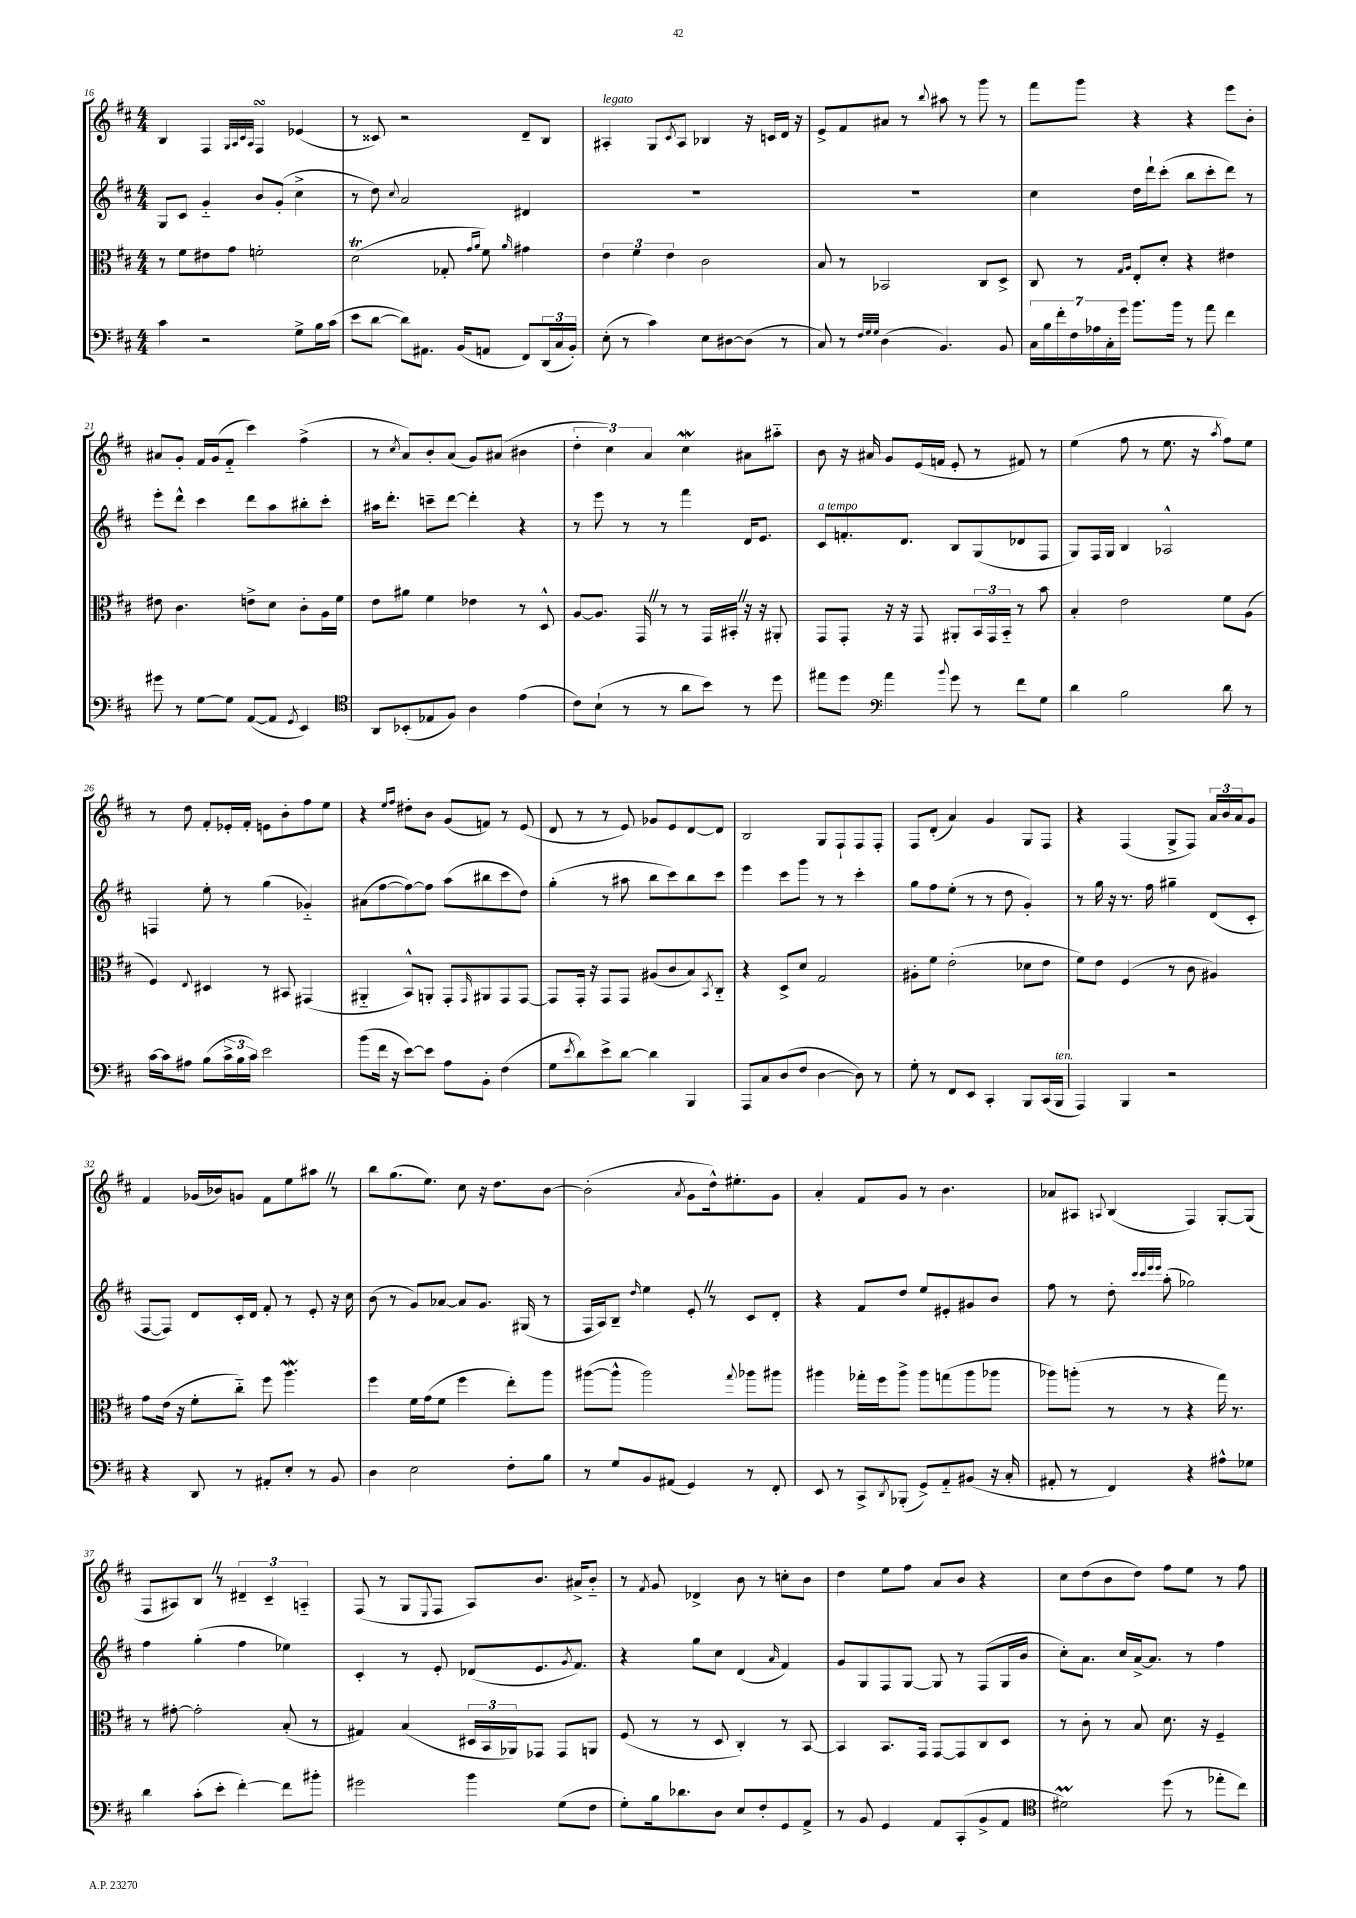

**kern	**kern	**kern	**kern
*part4	*part3	*part2	*part1
*staff4	*staff3	*staff2	*staff1
*clefF4	*clefC3	*clefG2	*clefG2
*k[f#c#]	*k[f#c#]	*k[f#c#]	*k[f#c#]
*M4/4	*M4/4	*M4/4	*M4/4
=16	=16	=16	=16
4c#\	8r	8G/L	4B/
.	8f#\L	8c#/J	.
2r	8e#X\	4g/	4F#/
.	8g\J	.	.
.	.	.	32qqG/LLL
.	.	.	32qqA/
.	.	.	32qqc#/
.	.	.	32qqA/JJJ
.	2fn'\	8b/L	4F#sSsS/
.	.	(8g'/J	.
8G^\L	.	4cc#^\	(4e-X/
16B\L	.	.	.
(16c#\JJ	.	.	.
=17	=17	=17	=17
8e\L	(2dT\	8r	8r
[8d\J	.	8dd\)	8c##X/)
.	.	8qqcc#/	.
8d\L])	.	2a/	2r
8.AA#X\J	.	.	.
.	8G-X'/	.	.
(16BB/KL	.	.	.
.	16qqg/LL	.	.
.	16qqa/JJ	.	.
8AAn/J	8f#\)	.	.
.	16qqa/	.	.
8FF#/L)	4g#X\	4d#X/	8d~/L
(24DD/L	.	.	8B/J
24C#/	.	.	.
24BB'/JJ)	.	.	.
=18	=18	=18	=18
!	!	!	!LO:TX:a:i:t=legato
(8E'\	6e\	1r	4A#X'/
8r	.	.	.
.	6f#\	.	.
4c#\)	.	.	8G/L
.	6e\	.	.
.	.	.	8qc#/
.	.	.	8A#/J
8E\L	2c#\	.	4B-X/
[8D#X\	.	.	.
(8D#\J]	.	.	16r
.	.	.	16cn/LL
8r	.	.	16d/JJ
.	.	.	16r
=19	=19	=19	=19
8C#/)	8B/	1r	8e^/L
8r	8r	.	8f#/
32qqF#/LLL	.	.	.
32qqG/	.	.	.
32qqG/JJJ	.	.	.
(4D\	2BB-X/	.	8a#X/J
.	.	.	8r
.	.	.	8qqbb/
4.BB/)	.	.	8aa#X\
.	.	.	8r
.	8C#/L	.	8ggg\
8BB/	8D^/J	.	8r
=20	=20	=20	=20
28C#\LL	8C#/	4cc#\	8fff#\L
28B\	.	.	.
28f#'\	.	.	.
28F#\	.	.	.
.	8r	.	8ggg\J
28A-X\	.	.	.
28C#'\	.	.	.
28g\JJ	.	.	.
.	16qqG/LL	.	.
.	16qqA/JJ	.	.
8.b\L	8E'/L	16dd\LL	4r
.	.	16ddd`\J	.
.	8d'/J	(8ccc#'\J	.
16b\Jk	.	.	.
8r	4r	8bb\L	4r
8a\	.	8ccc#'\	.
4f#\	4e#X\	8ddd\J)	8eee\L
.	.	8r	8b'\J
!!LO:LB:g=z
=21	=21	=21	=21
8g#X\	8e#X\	8eee'\L	8a#X/L
8r	4.c#\	8ddd^^\J	8g'/J
[8G\L	.	4ccc#\	16f#/LL
.	.	.	(16g/J
8G\J]	.	.	8f#/J
([8AA/L	8en^\L	8ddd\L	4ccc#\)
8AA/J]	8d\J	8aa\	.
8qGG/	.	.	.
4EE/)	8c#'\L	8bb#X'\	(4ff#^\
.	16A\L	8ccc#'\J	.
.	16f#\JJ	.	.
=22	=22	=22	=22
*clefC4	*	*	*
8AA/L	8e\L	16aa#X\KL	8r
.	.	8.ddd'\J	.
.	.	.	8qcc#/
(8BB-X'/	8a#X\J	.	8a/L)
8E-X/	4f#\	8cccn~\L	8b'/
8F#/J)	.	[8ddd\J	(8a/J
4A\	4e-X\	4ddd'\]	8g/L)
.	.	.	(8a#X/J
(4e\	8r	4r	4b#X\
.	8D^^/	.	.
=23	=23	=23	=23
8c#\L)	[8A/L	8r	6dd'\
(8B`\J	8.A/J]	8eee\	.
.	.	.	6cc#\)
8r	.	8r	.
.	16GGZ/	.	.
.	.	.	6a/
8r	8r	8r	.
8a\L	8r	4fff#\	4cc#W\
8b\J)	16GG/LL	.	.
.	16BB#X'Z/JJ	.	.
8r	16r	16d/KL	8a#X\L
.	16r	8.e/J	.
8dd\	8AA#X'/	.	8aa#X\J
=24	=24	=24	=24
!	!	!LO:TX:a:i:t=a tempo	!
8ee#X\L	8GG/L	8c#/L	8b\
8dd\J	8GG'/J	8.fn'/	16r
.	.	.	16a#X/
*clefF4	*	*	*
4a\	16r	.	8g/L
.	16r	8.d/J	.
.	8GG/	.	(16e/L
.	.	.	16fn/JJ
8qqb/	.	.	.
8g\	8AA#X'/L	8B/L	8e'/
8r	24BB/L	(8G/	8r
.	24GG/	.	.
.	24BB/JJ	.	.
8f#\L	8r	8d-X/	8f#X/)
8G\J	8b\	8F#/J	8r
=25	=25	=25	=25
4d\	4B'/	8G/L)	(4ee\
.	.	16F#/L	.
.	.	16G/JJ	.
2B\	2e\	4B/	8ff#\
.	.	.	8r
.	.	2A-X^^/	8.ee\
.	.	.	16r
.	.	.	8qaa/
8d\	8f#\L	.	8ff#\L)
8r	(8A\J	.	8ee\J
!!LO:LB:g=z
=26	=26	=26	=26
[16c#\LL	4F#/)	4Fn/	8r
16c#\J]	.	.	.
8A#X\J	.	.	8dd\
.	8qqE/	.	.
(8B\L	4D#X/	8ee'\	8f#'/L
24c#^\L	.	8r	16e-X'/L
24B\	.	.	.
.	.	.	16f#'/JJ
24c#\JJ)	.	.	.
2e\	8r	(4gg\	8en\L
.	8BB#X/	.	8b'\
.	(4GG#X/	4g-X/)	8ff#\
.	.	.	8ee\J
=27	=27	=27	=27
(8b\L	4AA#X/	(8a#X\L	4r
16f#\Jk	.	[8ff#\	.
16r	.	.	.
.	.	.	16qqee/LL
.	.	.	16qqff#/JJ
[8e\L)	8BB^^/L)	8ff#\_)	8dd#X'\L
8e\J]	8AAn'/J	8ff#\J]	8b\J
8A\L	8GG'/L	(8aa\L	(8g/L
.	16qqGG/	.	.
8BB'\J	8AA#X/	8bb#X\	8fn/J)
(4F#\	8GG/	8ccc#\	8r
.	[8GG/J	8dd\J)	(8e/
=28	=28	=28	=28
8G\L	8GG/L]	(4gg'\	8d/
8qe/	.	.	.
8d\)	16GG'/Jk	.	8r
.	16r	.	.
8e^\	8GG/L	8r	8r
[8d\J	8GG/J	8aa#X\	8e/)
4d\]	(8A#X/L	8bb\L	8g-X/L
.	8c#/	8ccc#\)	8e/
4BBB/	8B/)	8bb\	[8d/
.	8qBB/	.	.
.	8C#/J	8ccc#\J	8d/J]
=29	=29	=29	=29
8AAA/L	4r	4eee\	2B/
8C#/	.	.	.
(8D/	8D^/L	8ccc#\L	.
8F#/J	8d/J	8ggg\J	.
[4D\	2G/	8r	8G/L
.	.	8r	8F#`/
8D\])	.	4ccc#'\	8F#/
8r	.	.	8F#'/J
=30	=30	=30	=30
8G'\	8A#X'\L	8gg\L	8F#/L
8r	8f#\J	8ff#\	(8d'/J
8FF#/L	(2e'\	(8ee'\J	4a/)
8EE/J	.	8r	.
4CC#'/	.	8r	4g/
.	.	8dd\	.
8BBB/L	8d-X\L	4g'/)	8G/L
(16CC#/L	8e\J	.	8F#/J
!LO:TX:a:i:t=ten.	!	!	!
16BBB/JJ	.	.	.
=31	=31	=31	=31
4AAA/)	8f#\L)	8r	4r
.	8e\J	16gg\	.
.	.	16r	.
4BBB/	(4F#/	8.r	(4F#/
.	.	16ff#\	.
2r	8r	4gg#X~\	8G^/L
.	8c#\	.	8F#/J)
.	4A#X/)	(8d/L	24a/LL
.	.	.	24b/
.	.	.	24a/J
.	.	8c#'/J	8g/J
!!LO:LB:g=z
=32	=32	=32	=32
4r	8g\L	[8F#/L	4f#/
.	(16e\Jk	8F#/J])	.
.	16r	.	.
8DD/	8f#'\L	8d/L	(16g-X/LL
.	.	.	16b-X/J)
8r	8cc#\J)	16c#'/L	8gn/J
.	.	16d/JJ	.
8AA#X'/L	8ff#\	8f#'/	8f#\L
8E'/J	4.aaW\	8r	8ee\
8r	.	8e'/	8aa#XZ\J
8BB/	.	16r	8r
.	.	16cc#\	.
=33	=33	=33	=33
4D\	4ff#\	(8b\	8bb\L
.	.	8r	(8.gg\
2E\	16f#\LL	8g/L)	.
.	(16g\J	.	8.ee\J)
.	8f#\J	[8a-X/J	.
.	4ff#\	8a-/L]	8cc#\
.	.	8.g/J	16r
.	.	.	8.dd\L
8F#'\L	8ee'\L)	.	.
.	.	(16G#X/	.
8B\J	8aa\J	8r	[8b\J
=34	=34	=34	=34
8r	([8aa#X\L	16F#/LL	(2b'\]
.	.	16A/J)	.
8G/L	8aa#^^\J]	8B~/J	.
.	.	16qqdd/	.
8BB/	2aa#\)	4ee\	.
(8AA#X/J	.	.	.
.	.	.	8qa/
4GG/)	.	8e'Z/	8g\L
.	.	8r	16dd^^\k)
.	.	.	8.ee#X'\
.	8qqgg/	.	.
8r	8aa-X\L	8c#/L	.
8FF#'/	8aa#X\J	8d'/J	8g\J
=35	=35	=35	=35
8EE/	4aa#X\	4r	4a'/
8r	.	.	.
8CC#^/L	16gg-X'\LL	8f#/L	8f#/L
.	16ff#\J	.	.
8qDD/	.	.	.
(8BBB-X'/J	8aa#^\J	8dd/J	8g/J
8GG^/L)	8aa#\L	8ee/L	8r
8AA/	(8ggn\	8e#X'/	4.b\
(8BB#X/J	8aa#\	8g#X/	.
16r	8aa-X\J	8b/J	.
16C#'/	.	.	.
=36	=36	=36	=36
8AA#X'/	8aa-X\L)	8ff#\	8a-X/L
8r	(8aan'\J	8r	8A#X/J
.	.	.	8qqAn/
4FF#/)	8r	8dd'\	(4B/
.	.	32qqccc#/LLL	.
.	.	32qqccc#/	.
.	.	32qqeee/	.
.	.	32qqeee/JJJ	.
.	8r	(8aa'\	.
4r	4r	2gg-X\)	4F#/)
8A#X^^\L	16gg\)	.	[8G'/L
.	8.r	.	.
8G-X\J	.	.	(8G/J]
!!LO:LB:g=z
=37	=37	=37	=37
4d\	8r	4ff#\	8F#/L
.	[8g#X'\	.	8A#X/)
(8c#'\L	2g#'\]	(4gg'\	8BZ/J
8e'\J	.	.	8r
[4f#'\)	.	4ff#\	6d#X~/
.	.	.	6c#~/
8f#\L]	(8B'/	4ee-X\)	.
.	.	.	6An/
8b#X'\J	8r	.	.
=38	=38	=38	=38
2g#X\	4G#X/)	4c#'/	(8F#/
.	.	.	8r
.	(4B/	8r	8G/L
.	.	.	8qqE/
.	.	8e'/	8F#/J
4b\	24D#X/LL	(8d-X/L	8A/L)
.	24BB/	.	.
.	24AA-X/J)	.	.
.	8GG-X/J	8.e/	8.b/J
(8G\L	8GG-/L	.	.
.	.	8qg/	.
.	.	8.f#/J)	16a#X^/KL
8F#\J	8AAn/J	.	8b/J
=39	=39	=39	=39
8G'\L)	(8F#/	4r	8r
.	.	.	8qf#/
16B\k	8r	.	8g/
8.d-X\	.	.	.
.	8r	8gg\L	4d-X^/
8D\J	8D/	8cc#\J	.
8E/L	4C#'/)	(4d/	8b\
8F#'/	.	.	8r
.	.	16qqa/	.
8GG/	8r	4f#/)	8ccn'\L
8AA^/J	[8BB/	.	8b\J
=40	=40	=40	=40
8r	4BB/]	8g/L	4dd\
8BB/	.	8G/	.
4GG/	8.BB/L	8F#/	8ee\L
.	.	[8G/J	8ff#\J
.	16GG/Jk	.	.
8AA/L	[8GG/L	8G/]	8a/L
(8CC#'/	8GG/]	8r	8b/J
8BB^/	8C#/	(8F#/L	4r
8AA/J	8D/J	16G/L	.
.	.	16b/JJ	.
=41	=41	=41	=41
*clefC4	*	*	*
2d#Xm\)	8r	8cc#'\L)	8cc#\L
.	8c#'\	8.a\J	(8dd\
.	8r	.	8b\
.	.	16cc#/LL	.
.	8B/	[16a^/J	8dd\J)
.	.	8.a/J]	.
(8dd\	8.d\	.	8ff#\L
8r	.	8r	8ee\J
.	16r	.	.
8ee-X'\L	4F#~/	4ff#\	8r
8cc#\J)	.	.	8ff#\
==	==	==	==
*-	*-	*-	*-
